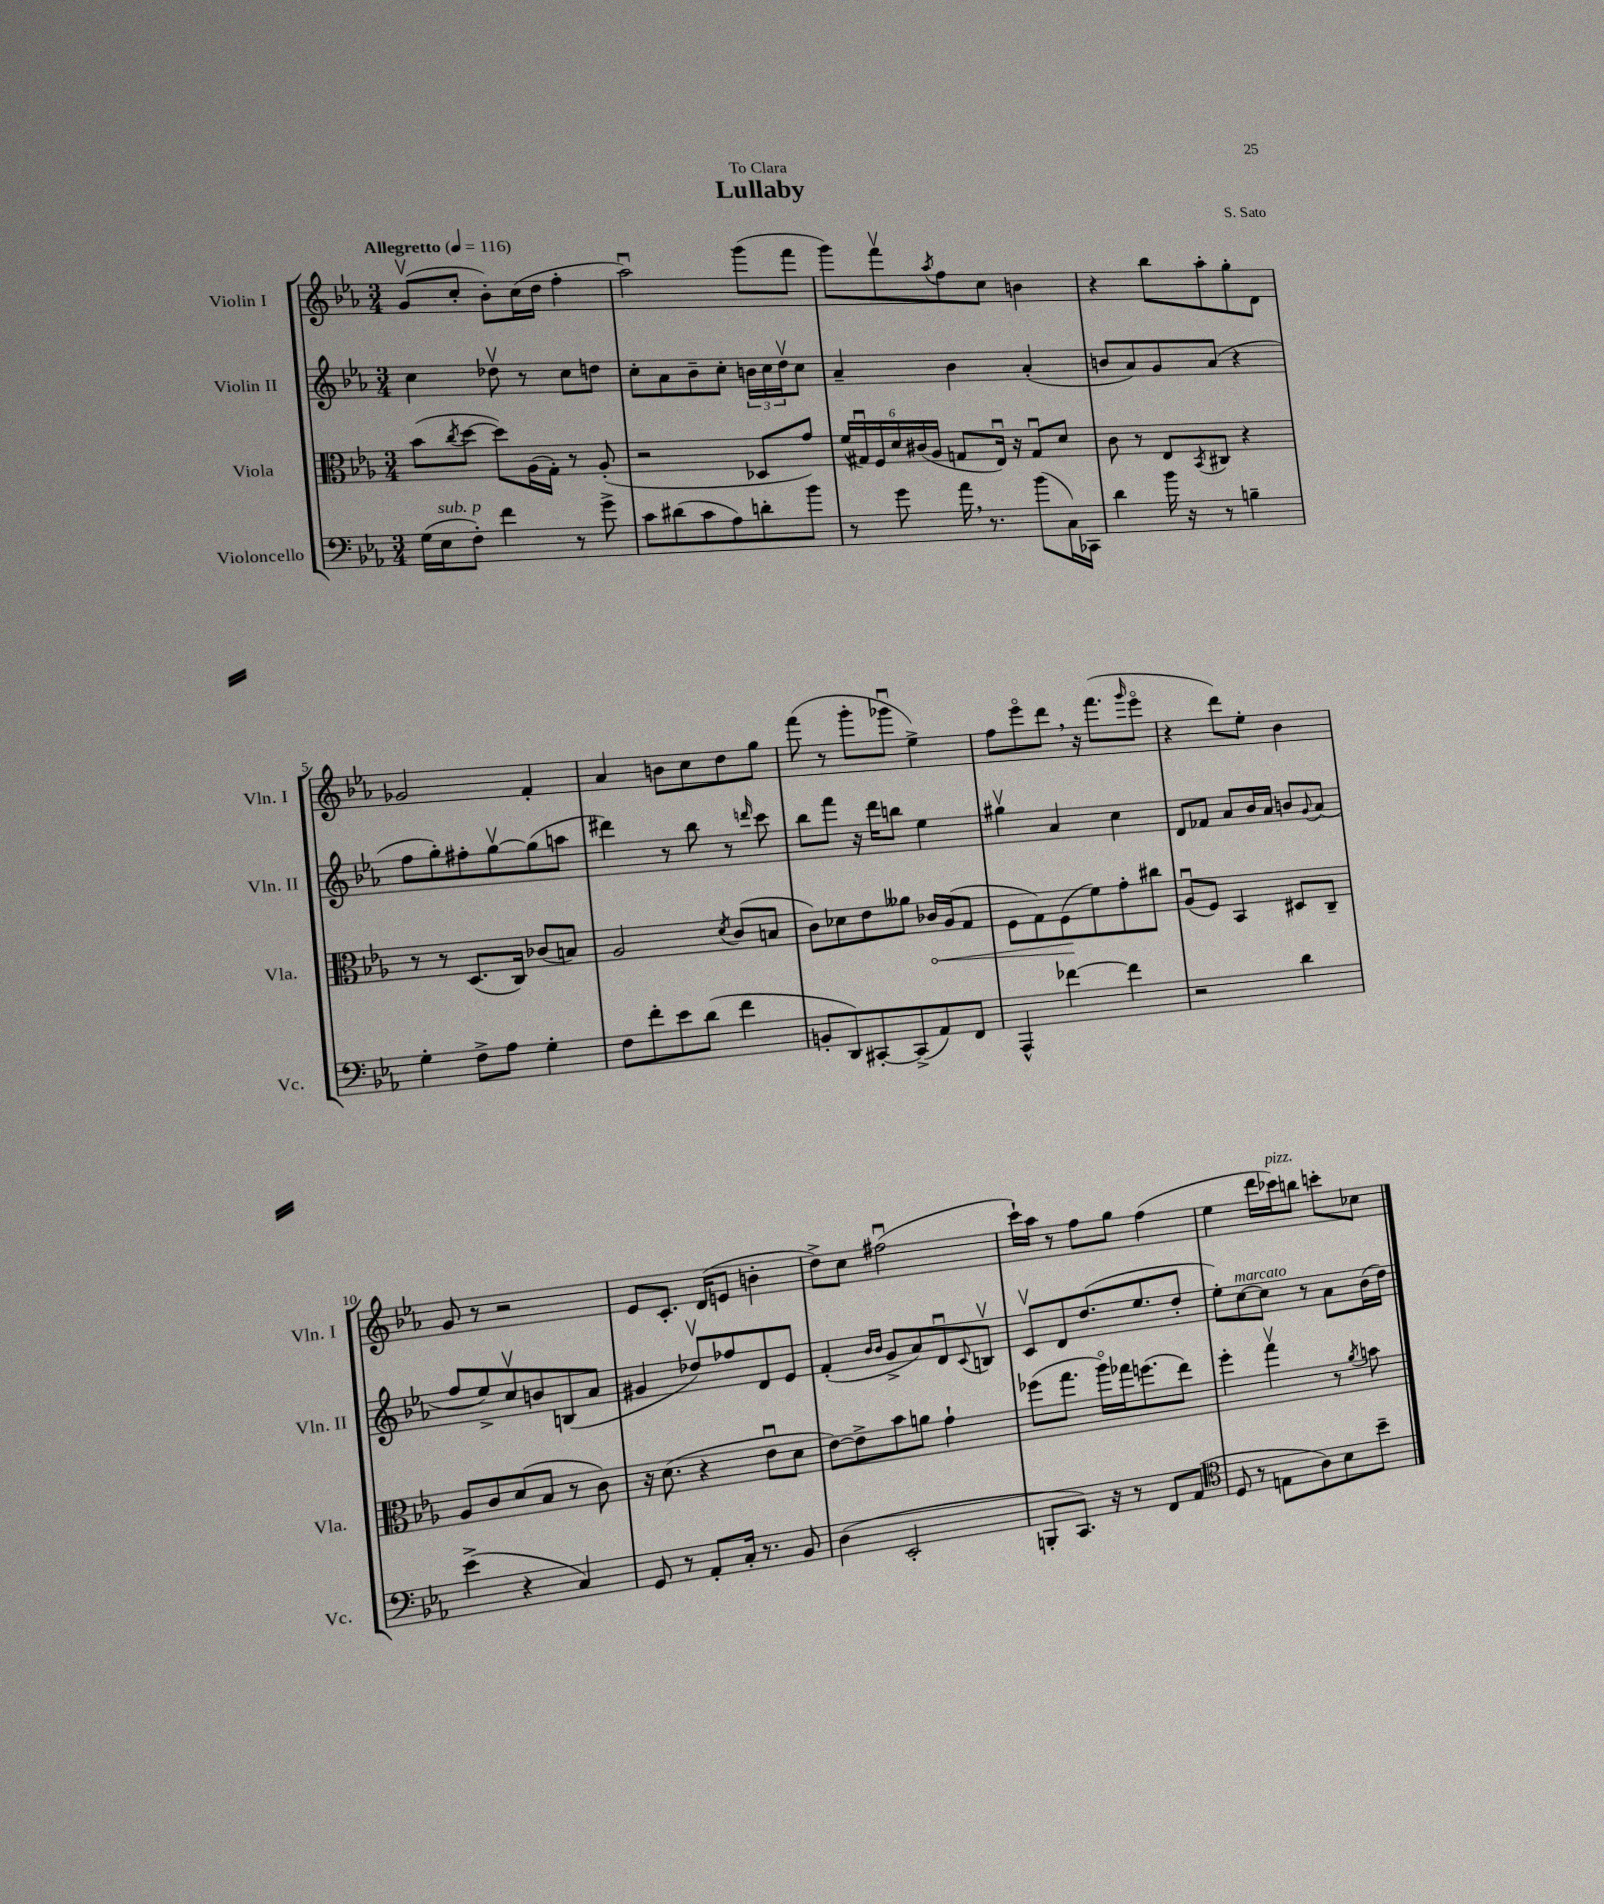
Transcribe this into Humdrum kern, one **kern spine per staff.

**kern	**kern	**dynam	**kern	**kern
*part4	*part3	*part3	*part2	*part1
*staff4	*staff3	*staff3	*staff2	*staff1
*I"Violoncello	*I"Viola	*	*I"Violin II	*I"Violin I
*I'Vc.	*I'Vla.	*	*I'Vln. II	*I'Vln. I
*clefF4	*clefC3	*	*clefG2	*clefG2
*k[b-e-a-]	*k[b-e-a-]	*	*k[b-e-a-]	*k[b-e-a-]
*M3/4	*M3/4	*	*M3/4	*M3/4
*MM116	*MM116	*	*MM116	*MM116
=1	=1	=1	=1	=1
!	!	!	!	!LO:TX:a:B:t=Allegretto
(16G\LL	(8b-\L	.	4cc\	(8gv/L
!LO:TX:a:i:t=sub. p	!	!	!	!
16E-\J	.	.	.	.
.	8qcc/	.	.	.
8F'\J)	[8dd\J	.	.	8cc'/J
4f\	8dd\L])	.	8dd-Xv\	8b-'\L)
.	(16A-\L	.	8r	(16cc\L
.	16G'\JJ)	.	.	16dd\JJ
8r	8r	.	8cc\L	4ff'\
8g^\	(8A-'/	.	8ddn\J	.
=2	=2	=2	=2	=2
8c\L	2r	.	8cc'\L	2aa-u\)
(8d#X\	.	.	8a-\	.
8c\	.	.	8b-~\	.
8A-\)	.	.	8cc'\J	.
8dn'\	8D-X/L	.	24bn\LL	(8ggg\L
.	.	.	24cc\	.
.	.	.	24ddv\J	.
8b-\J	8g/J)	.	8cc\J	8fff\J
=3	=3	=3	=3	=3
8r	(24f/LL	.	4a-~/	8ggg\L)
.	24G#Xu/)	.	.	.
.	24F/	.	.	.
8g\	24d/	.	.	8fffv\
.	(24c#X/	.	.	.
.	24A-/JJ	.	.	.
.	.	.	.	8qaa-/
16a-,\	8Gn/L	.	4b-\	8ff\
8.r	.	.	.	.
.	16E-u/Jk)	.	.	8cc\J
.	16r	.	.	.
(8b-\L	8Gu/L	.	(4a-'/	4bn\
16C\L)	8d/J	.	.	.
16CC-X\JJ	.	.	.	.
=4	=4	=4	=4	=4
4d\	8c\	.	8bn/L	4r
.	8r	.	8a-/)	.
16b-\	8E-/L	.	8g/	8bb-\L
16r	.	.	.	.
.	8qBB-/	.	.	.
8r	8C#X/J	.	(8a-/J	8aa-'\
4Bn~\	4r	.	4r	8gg'\
.	.	.	.	8d\J
!!LO:LB:g=z
=5	=5	=5	=5	=5
4G'\	8r	.	8ff\L	2g-X/
.	8r	.	8gg'\)	.
8F^\L	(8.D/L	.	8ff#X'\	.
8A-\J	.	.	[8ggv\	.
.	16C/Jk)	.	.	.
4G'\	(8c-X/L	.	(8gg\]	4f'/
.	8Bn/J)	.	8aan\J	.
=6	=6	=6	=6	=6
8F\L	2A-/	.	4ddd#X\)	4a-/
8f'\	.	.	.	.
8e-\	.	.	8r	8bn\L
(8d\J	.	.	8bb-\	8cc\
.	8qd/	.	.	.
4f\	(8c/L	.	8r	8dd\
.	.	.	16qqdddn/	.
.	8Bn/J	.	8ccc\	8gg\J
=7	=7	=7	=7	=7
8BBn'/L	8c\L)	.	8bb-\L	(8fff\
8DD/)	8d-X\	.	8fff\J	8r
[8CC#X'/	8e-\	.	16r	8ggg'\L
.	.	.	16ddd\KL	.
(8CC#^/]	8a--X\J	.	8bbn\J	8ggg-Xu\J
!	!	!LO:HP:b	!	!
8AA-/)	16c-X/LL	<	4ee-\	4ee-^\)
.	(16A-/J	.	.	.
8FF/J	8G/J	.	.	.
=8	=8	=8	=8	=8
4AAA-^^/	8F\L	.	4gg#Xv\	8ff\L
.	8G\)	.	.	8eee-\
[4f-X\	(8F\	.	4a-/	8ddd,\J
.	8f\)	[	.	16r
.	.	.	.	(8.fff\L
4f-\]	8g'\	.	4cc\	.
.	.	.	.	16qqggg/
.	8cc#X\J	.	.	8eee-\J
=9	=9	=9	=9	=9
2r	(8A-u/L	.	8d/L	4r
.	8F/J)	.	8f-X/J	.
.	4BB-/	.	8a-/L	8ddd\L)
.	.	.	16b-/L	8ee-'\J
.	.	.	16a-/JJ	.
4d\	8D#X/L	.	8bn/L	4b-\
.	.	.	8qqg/	.
.	8C~/J	.	(8a-/J	.
!!LO:LB:g=z
=10	=10	=10	=10	=10
(4e-^\	8A-/L	.	8ff/L	8g/
.	8c/	.	8ee-^/)	8r
4r	(8d/	.	8ccv/	2r
.	8B-/J	.	8bn/	.
4C/)	8r	.	(8Bn/	.
.	8c\)	.	8a-/J	.
=11	=11	=11	=11	=11
8GG/	16r	.	4g#X/	8e-/L
.	(8.d\	.	.	.
8r	.	.	.	8.c'/J
8AA-'/L	4r	.	8dd-Xv/L)	.
.	.	.	.	(16d/KL
16C'/Jk	.	.	8ff-X/	8en/J
8.r	.	.	.	.
.	8e-u\L	.	8d/	4bn'\
8BB-/	8d\J	.	8e-/J	.
=12	=12	=12	=12	=12
(4D\	[8e-\L)	.	(4f'/	8dd^\L)
.	8e-^\]	.	.	8cc\J
.	.	.	16qqb-/LL	.
.	.	.	16qqb-/JJ	.
2EE-'/	8b-\	.	8g^/L	(2ff#Xu\
.	8an\J	.	8a-/)	.
.	4g`\	.	8du/	.
.	.	.	8qqc/	.
.	.	.	8Bnv/J	.
=13	=13	=13	=13	=13
8BBBn'/L	(8ff-X\L	.	8cv/L	16ccc`\LL)
.	.	.	.	16aa-\JJ
8.CC/J)	8.gg\J	.	8d/	8r
.	.	.	(8.dd/	8ff\L
16r	16aa-\LL)	.	.	.
8r	16gg-X\J	.	.	8gg\J
.	(8.ffn\	.	8.ee-/	.
8FF/L	.	.	.	(4ff\
(8AA-/J	8ee-\J)	.	8dd'/J	.
=14	=14	=14	=14	=14
*clefC4	*	*	*	*
8D/	4ff'\	.	8ee-'\L)	4ee-\
!	!	!	!LO:TX:a:i:t=marcato	!
8r	.	.	[8cc\	.
8En\L	4ggv\	.	8cc\J]	16ddd\LL
!	!	!	!	!LO:TX:a:i:t=pizz.
.	.	.	.	16ccc-X\J)
8A-\)	.	.	8r	8bbn\J
8B-\	8r	.	8a-\L	8cccn'\L
.	8qa-/	.	.	.
8b-~\J	8bn\	.	(16b-\L	8cc-X\J
.	.	.	16dd\JJ)	.
==	==	==	==	==
*-	*-	*-	*-	*-
